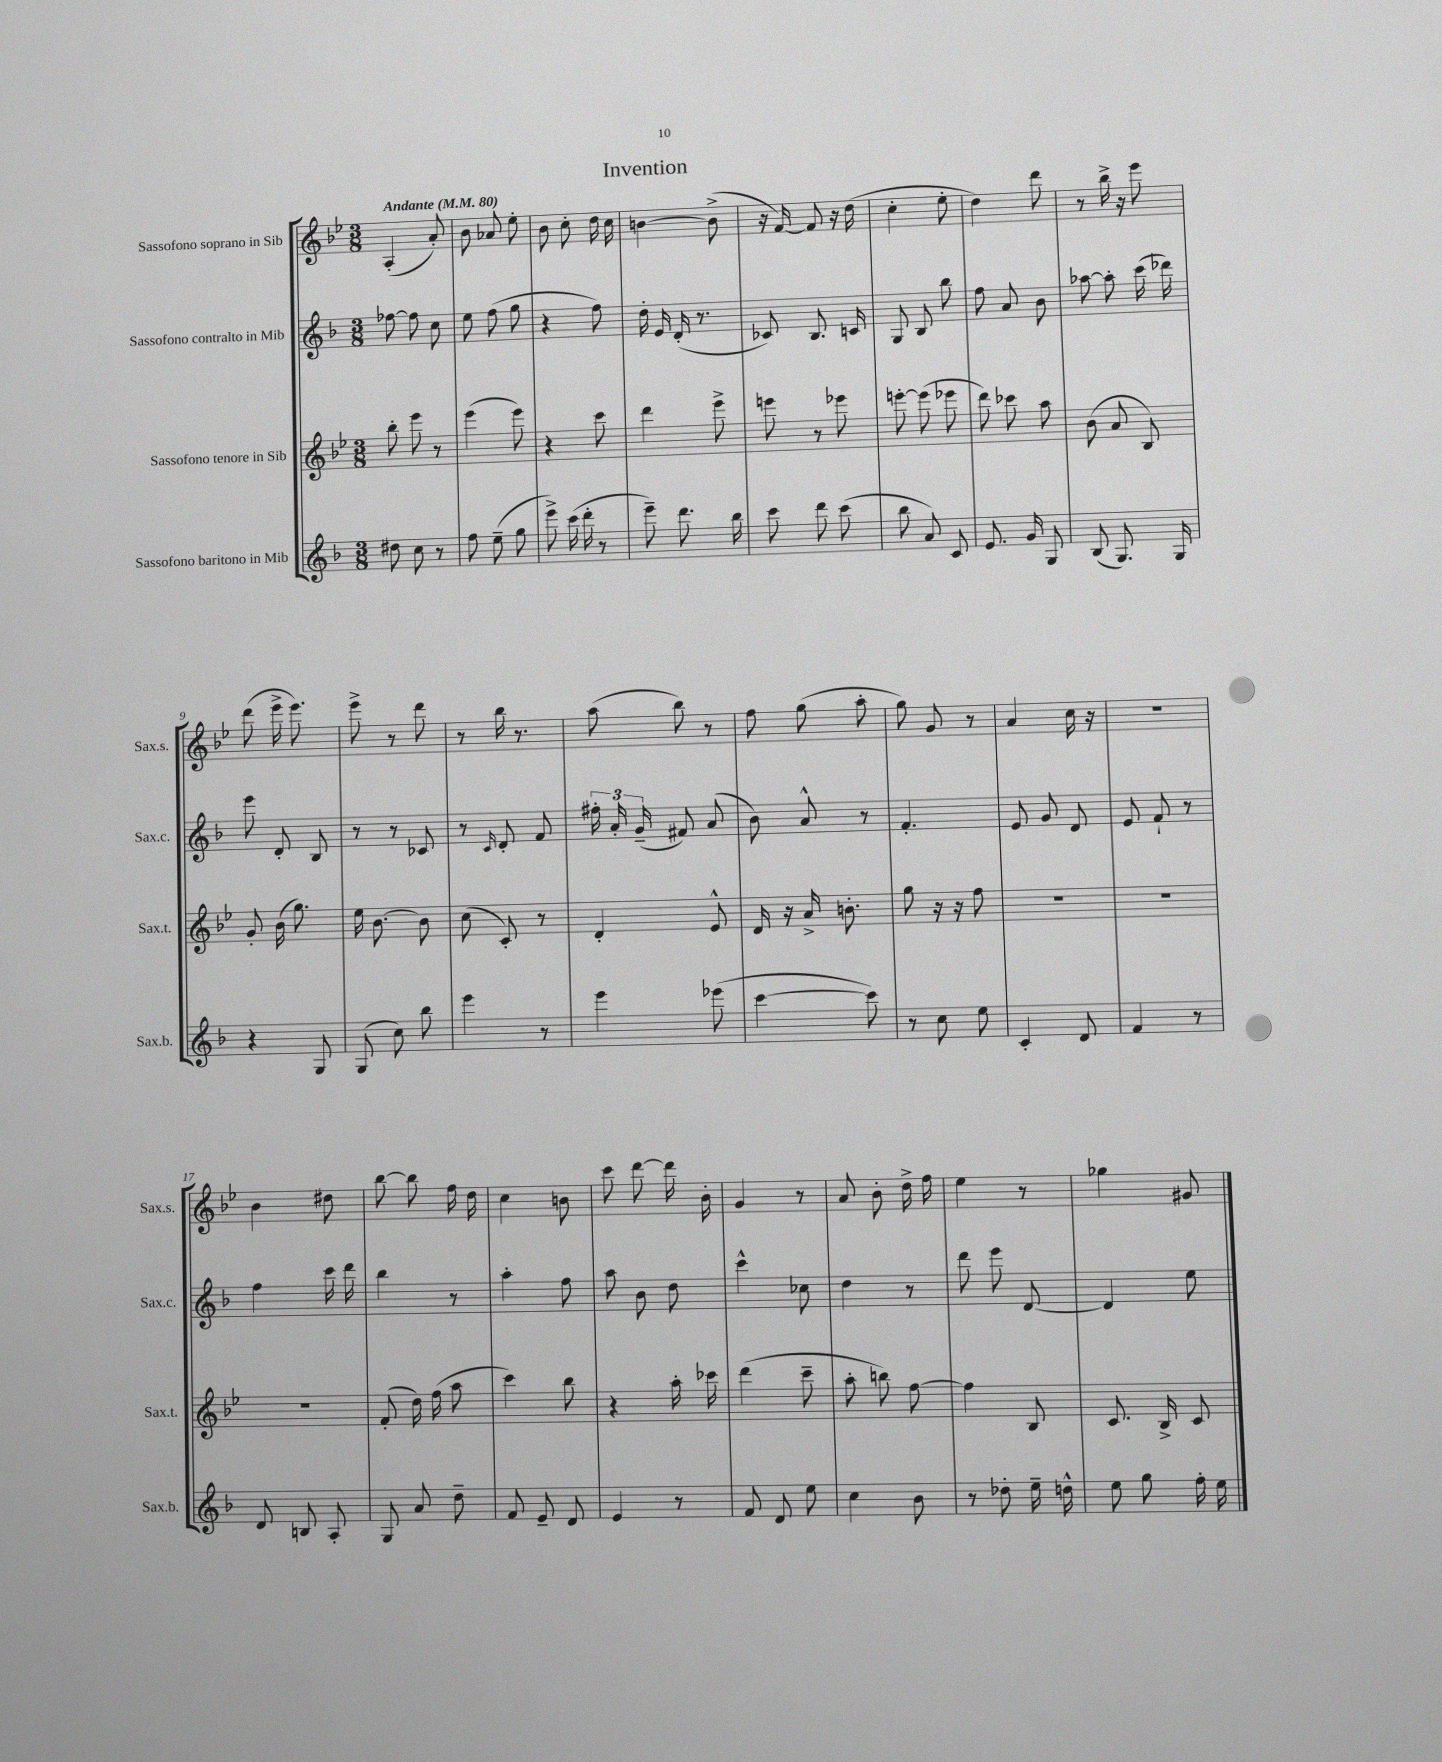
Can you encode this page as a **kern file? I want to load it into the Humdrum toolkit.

**kern	**kern	**kern	**kern
*staff4	*staff3	*staff2	*staff1
*clefG2	*clefG2	*clefG2	*clefG2
*k[b-]	*k[b-e-]	*k[b-]	*k[b-e-]
*M3/8	*M3/8	*M3/8	*M3/8
*MM80	*MM80	*MM80	*MM80
8dd#	8bb-'	[8ff-	(4A'
8cc	8eee-	8ff-]	.
8r	8r	8cc	8a')
=	=	=	=
8ff	(4eee-	8ee	8b-
(8ee~	.	(8ff	8a-
8gg	8eee-)	8gg	8ee-'
=	=	=	=
8eee^)	4r	4r	8b-
(16ccc	.	.	8cc'
16ddd'	.	.	.
8r	8ccc	8ff)	16dd
.	.	.	16cc
=	=	=	=
8eee~)	4ddd	16dd'	[4b
.	.	16e	.
8.ddd	.	(16d'	.
.	.	8.r	.
.	8eee-^	.	(8b^]
16bb-	.	.	.
=	=	=	=
8ccc	8eee	8c-)	16r
.	.	.	[16f)
8ddd	8r	8.B-	8f]
(8ccc	8eee-	.	16r
.	.	16c	(16dd
=	=	=	=
8bb-	[8eee'	8G	4cc'
8a)	(8eee]	8B-	.
8c	8eee-	8bb-	8ee-'
=	=	=	=
8.e	8ddd)	8ff	4dd)
.	8ccc-	8a	.
16g	.	.	.
8G	8aa	8b-	8ddd
=	=	=	=
(8B-	(8b-	[8aa-	8r
8.G)	8a	8aa-']	16bb-^
.	.	.	16r
.	8B-)	(16ccc	8eee-
16G	.	16ddd-)	.
=	=	=	=
4r	8g'	8eee	(8ddd
.	(16b-	8d'	16eee-^
.	8.gg)	.	8.eee-)
8G	.	8B-	.
=	=	=	=
(8G	16ee-	8r	8eee-^
.	[8.b-	.	.
8cc)	.	8r	8r
8bb-	8b-]	8c-	8ddd
=	=	=	=
4eee	(8cc	8r	8r
.	.	16qqc	.
.	8c')	8d'	16bb-
.	.	.	8.r
8r	8r	8f	.
=	=	=	=
4eee	4d'	24ff#'	(8aa
.	.	24a'	.
.	.	(24g~	.
.	.	8f#)	8bb-)
(8eee-	8e-^^	(8a	8r
=	=	=	=
[4ccc	16d	8b-)	8ff
.	16r	.	.
.	16a^	8a^^	(8gg
.	8.b'	.	.
8ccc])	.	8r	8aa'
=	=	=	=
8r	8gg	4.f'	8gg)
8cc	16r	.	8g
.	16r	.	.
8ee	8ff	.	8r
=	=	=	=
4c'	4.r	8e	4a
.	.	8g	.
8d	.	8d	16cc
.	.	.	16r
=	=	=	=
4f	4.r	8e	4.r
.	.	8f`	.
8r	.	8r	.
=	=	=	=
8d	4.r	4ff	4b-
8B	.	.	.
8A'	.	16ccc	8dd#
.	.	16ddd	.
=	=	=	=
8G	(8f'	4bb-	[8bb-
8a	16dd)	.	8bb-]
.	(16ff	.	.
8dd~	8aa	8r	16ff
.	.	.	16dd
=	=	=	=
8f	4ccc)	4aa'	4cc
8e~	.	.	.
8d	8bb-	8ff	8b
=	=	=	=
4e	4r	8aa	8ccc
.	.	8b-	[8ddd
8r	16aa'	8dd	16ddd]
.	16ccc-	.	16b-'
=	=	=	=
8f	(4ddd	4ccc^^	4g
8d	.	.	.
8ee	8ccc~	8cc-	8r
=	=	=	=
4cc	8aa'	4dd	8a
.	8bb)	.	8b-'
8b-	[8ff	8r	16dd^
.	.	.	16ff
=	=	=	=
8r	4ff]	8ddd	4ee-
8dd-'	.	8eee	.
16ee~	8B-	[8d	8r
16dd^^	.	.	.
=	=	=	=
8ee	8.c	4d]	4gg-
8gg	.	.	.
.	16B-^	.	.
16ff'	8c	8ee	8g#
16ee	.	.	.
==	==	==	==
*-	*-	*-	*-
